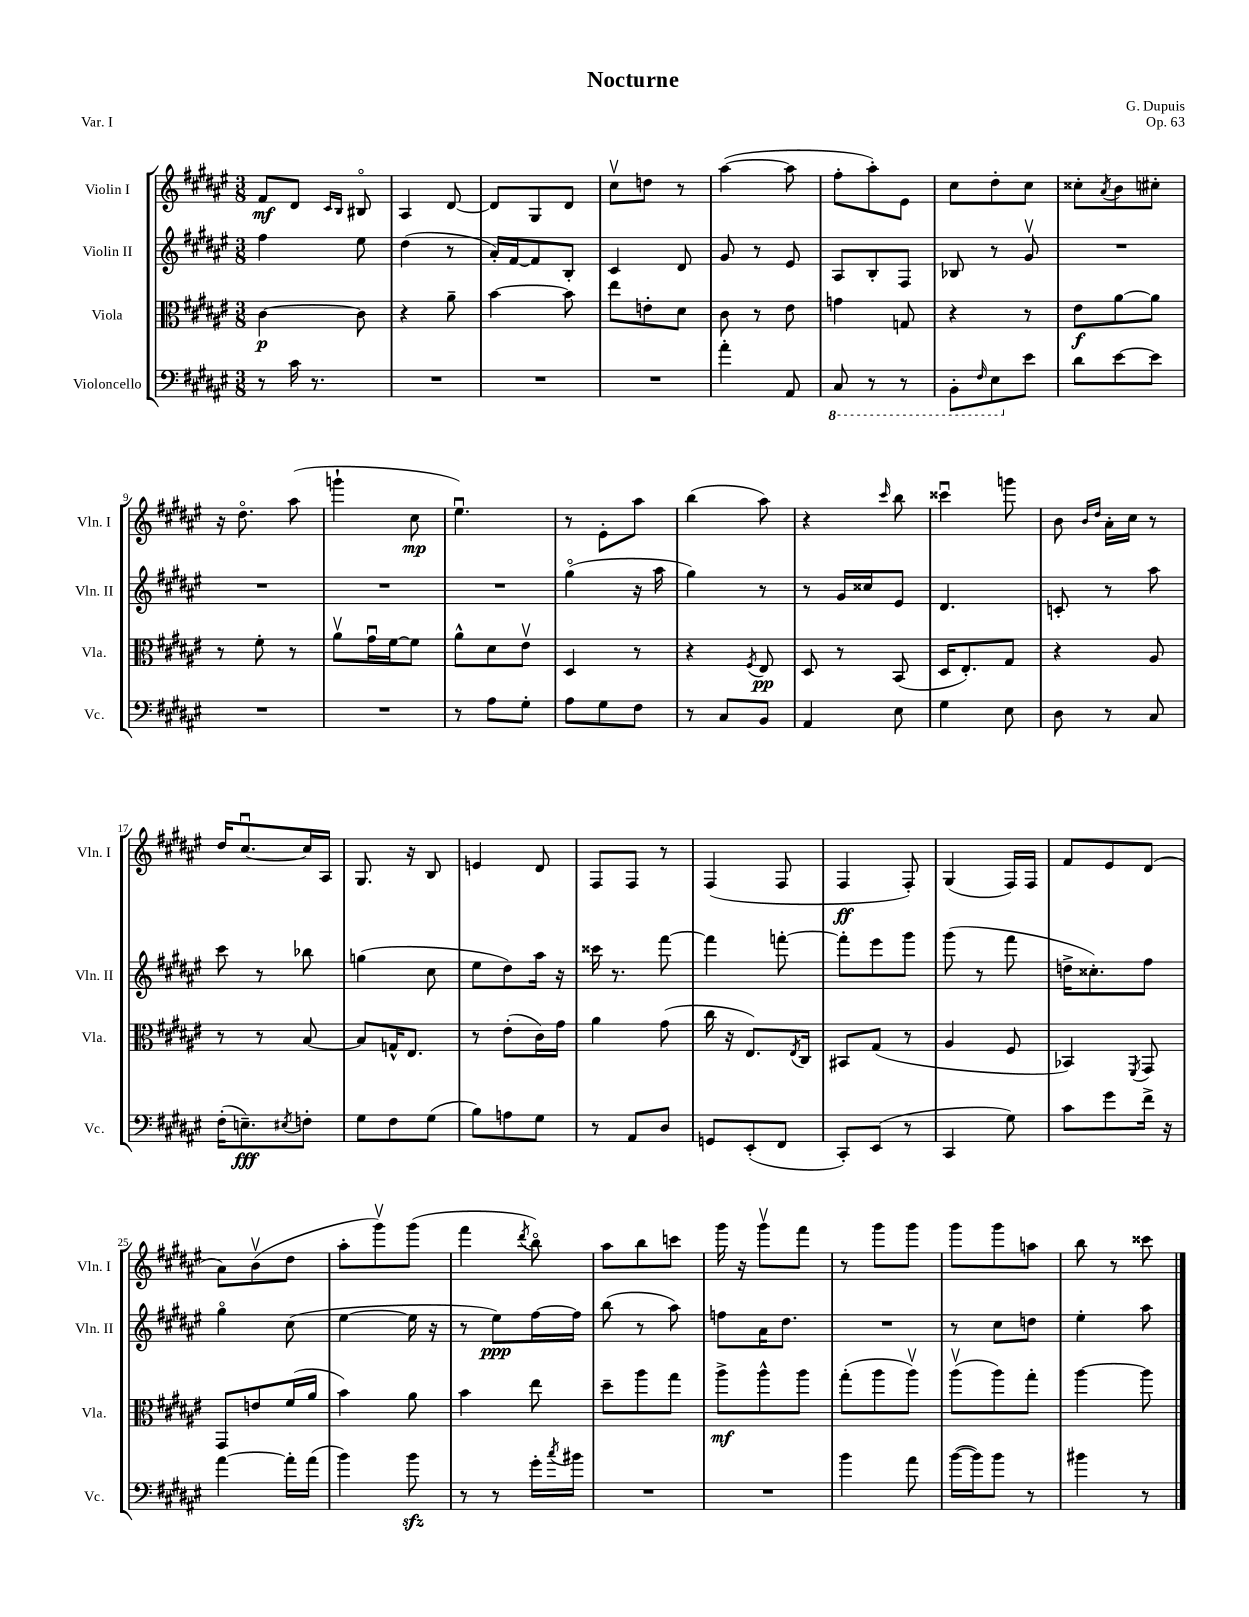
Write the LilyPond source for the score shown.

\header { title = "Nocturne" composer = "G. Dupuis" opus = "Op. 63" piece = "Var. I" }
<<
\new StaffGroup <<
\new Staff = "s0" \with { instrumentName = "Violin I" shortInstrumentName = "Vln. I" } {
    \clef treble \key fis \major \numericTimeSignature \time 3/8
    fis'8\mf dis'8 \grace { cis'16 b16 } bis8\flageolet |
    ais4 dis'8~ |
    dis'8 gis8 dis'8 |
    cis''8\upbow d''8 r8 |
    ais''4~( ais''8 |
    fis''8-. ais''8-.) eis'8 |
    cis''8 dis''8-. cis''8 |
    cisis''8-. \acciaccatura { ais'8 } b'8 cis''8-. |
    r16 dis''8.\flageolet ais''8( |
    g'''4-! cis''8\mp |
    eis''4.\downbow) |
    r8 eis'8-. ais''8 |
    b''4( ais''8) |
    r4 \grace { cis'''16 } b''8 |
    cisis'''4\downbow g'''8 |
    b'8 \grace { b'16 dis''16 } ais'16-. cis''16 r8 |
    dis''16 cis''8.~\downbow cis''16 ais16 |
    gis8. r16 b8 |
    e'4 dis'8 |
    fis8 fis8 r8 |
    fis4( fis8 |
    fis4\ff fis8-.) |
    gis4( fis16) fis16 |
    fis'8 eis'8 dis'8( |
    ais'8) b'8\upbow( dis''8 |
    ais''8-. gis'''8\upbow) gis'''8( |
    fis'''4 \acciaccatura { dis'''8 } b''8\flageolet) |
    ais''8 b''8 c'''8 |
    gis'''16 r16 gis'''8\upbow fis'''8 |
    r8 gis'''8 gis'''8 |
    gis'''8 gis'''8 a''8 |
    b''8 r8 cisis'''8 \bar "|." |
}
\new Staff = "s1" \with { instrumentName = "Violin II" shortInstrumentName = "Vln. II" } {
    \clef treble \key fis \major \numericTimeSignature \time 3/8
    fis''4 eis''8 |
    dis''4( r8 |
    ais'16-.) fis'16~ fis'8 b8-. |
    cis'4 dis'8 |
    gis'8 r8 eis'8 |
    ais8 b8-. fis8 |
    bes8 r8 gis'8\upbow |
    R4. |
    R4. |
    R4. |
    R4. |
    gis''4\flageolet( r16 ais''16 |
    gis''4) r8 |
    r8 gis'16 cisis''16 eis'8 |
    dis'4. |
    c'8-. r8 ais''8 |
    cis'''8 r8 bes''8 |
    g''4( cis''8 |
    eis''8 dis''8) ais''16 r16 |
    cisis'''16 r8. fis'''8~ |
    fis'''4 f'''8~-. |
    f'''8-. eis'''8 gis'''8 |
    gis'''8( r8 fis'''8 |
    d''16-> cisis''8.-.) fis''8 |
    gis''4\flageolet cis''8( |
    eis''4~ eis''16 r16 |
    r8 eis''8\ppp) fis''16~ fis''16 |
    b''8( r8 ais''8) |
    f''8 ais'16 dis''8. |
    R4. |
    r8 cis''8 d''8 |
    eis''4-. ais''8 \bar "|." |
}
\new Staff = "s2" \with { instrumentName = "Viola" shortInstrumentName = "Vla." } {
    \clef alto \key fis \major \numericTimeSignature \time 3/8
    cis'4~\p cis'8 |
    r4 ais'8-- |
    b'4~ b'8 |
    eis''8 e'8-. dis'8 |
    cis'8 r8 eis'8 |
    g'4 g8 |
    r4 r8 |
    eis'8\f ais'8~ ais'8 |
    r8 fis'8-. r8 |
    ais'8\upbow gis'16\downbow fis'16~ fis'8 |
    ais'8-^ dis'8 eis'8\upbow |
    dis4 r8 |
    r4 \acciaccatura { fis8 } eis8\pp |
    dis8 r8 b,8( |
    dis16 eis8.-.) gis8 |
    r4 ais8 |
    r8 r8 b8~ |
    b8 g16-^ eis8. |
    r8 eis'8-.( cis'16) gis'16 |
    ais'4 gis'8( |
    cis''16 r16 eis8.) \acciaccatura { eis8 } cis16 |
    bis,8 gis8( r8 |
    ais4 fis8 |
    bes,4) \acciaccatura { fis,8 } gis,8 |
    gis,8 e'8 fis'16( ais'16 |
    b'4) ais'8 |
    b'4 eis''8 |
    dis''8-- ais''8 gis''8 |
    ais''8->\mf ais''8-^ ais''8 |
    gis''8-.( ais''8 ais''8\upbow) |
    ais''8\upbow( ais''8) gis''8-. |
    ais''4~ ais''8 \bar "|." |
}
\new Staff = "s3" \with { instrumentName = "Violoncello" shortInstrumentName = "Vc." } {
    \clef bass \key fis \major \numericTimeSignature \time 3/8
    r8 cis'16 r8. |
    R4. |
    R4. |
    R4. |
    ais'4-. ais,8 |
    \ottava #-1 cis,8 r8 r8 |
    b,,8-. \grace { fis,16 } eis,8 \ottava #0 eis'8 |
    dis'8 eis'8~ eis'8 |
    R4. |
    R4. |
    r8 ais8 gis8-. |
    ais8 gis8 fis8 |
    r8 cis8 b,8 |
    ais,4 eis8 |
    gis4 eis8 |
    dis8 r8 cis8 |
    fis16-.( e8.--\fff) \acciaccatura { eis8 } f8-. |
    gis8 fis8 gis8( |
    b8) a8 gis8 |
    r8 ais,8 dis8 |
    g,8 eis,8-.( fis,8 |
    cis,8-.) eis,8( r8 |
    cis,4 gis8) |
    cis'8 gis'8 fis'16-> r16 |
    ais'4~ ais'16-. ais'16( |
    b'4) b'8\sfz |
    r8 r8 gis'16-. \acciaccatura { cis''8 } bis'16 |
    R4. |
    R4. |
    b'4 ais'8 |
    b'16~( b'16) b'8 r8 |
    bis'4 r8 \bar "|." |
}
>>
>>
